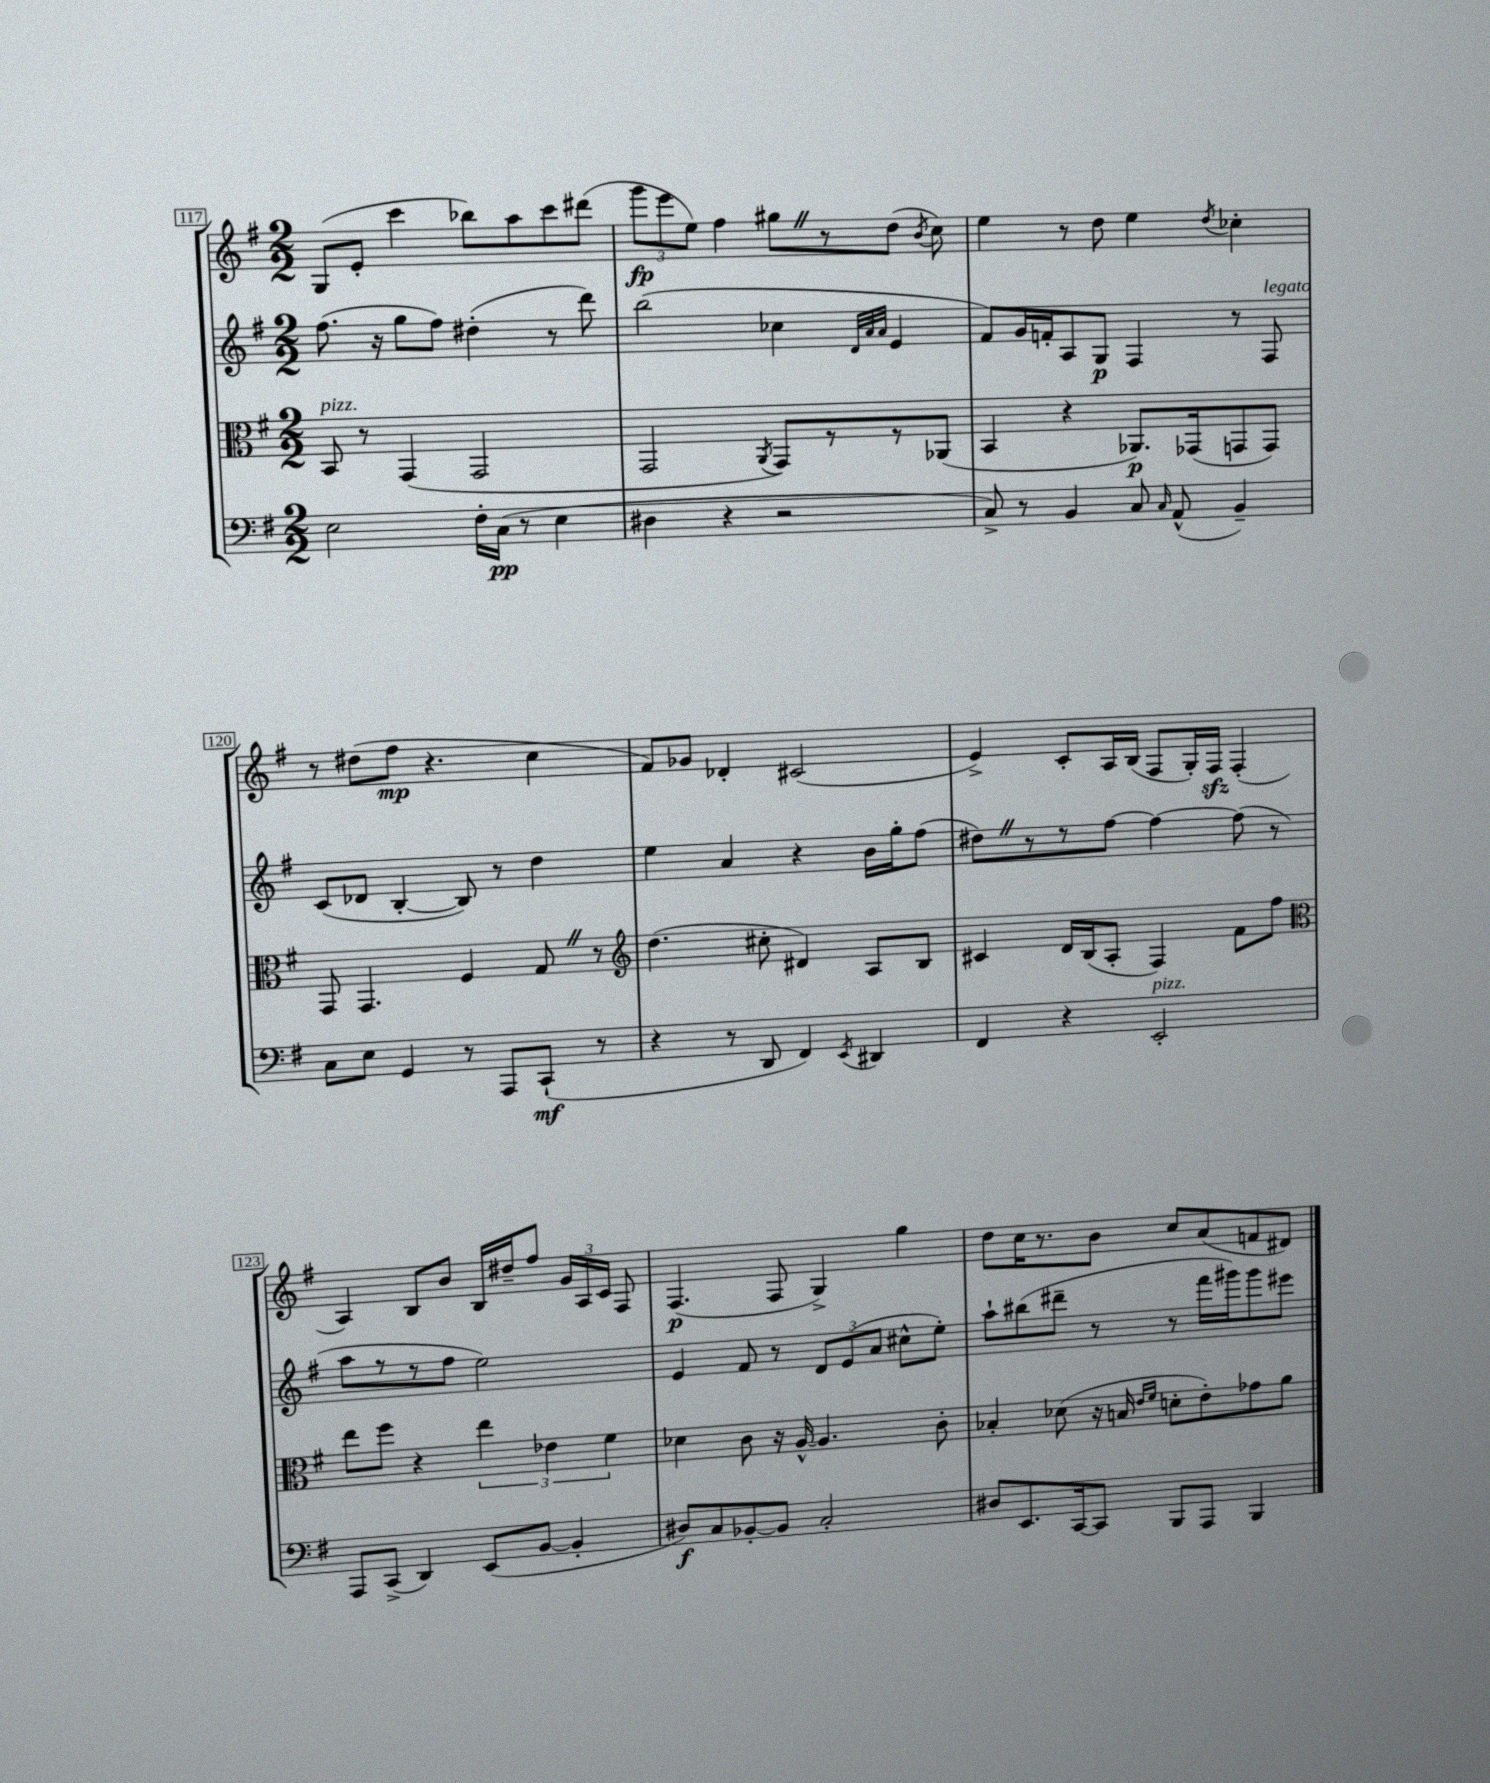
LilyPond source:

<<
\new StaffGroup <<
\new Staff = "s0" {
    \clef treble \key g \major \numericTimeSignature \time 2/2
    \autoBeamOff g8[( e'8]-. c'''4 bes''8[) a''8 c'''8 dis'''8]( |
    \tuplet 3/2 { g'''8[\fp e'''8 e''8]) } fis''4 gis''8[ \once \override BreathingSign.text = \markup { \musicglyph "scripts.caesura.straight" } \breathe r8 d''8]( \acciaccatura { b'8 } c''8) |
    e''4 r8 d''8 e''4 \acciaccatura { d''8 } ces''4-. |
    r8 dis''8[( fis''8]\mp r4. c''4 |
    fis'8[) ges'8] des'4-. cis'2( |
    e'4->) c'8[-. a16 b16]( fis8[ g16-.) fis16]\sfz fis4-.( |
    a4) b8[ b'8] b16[ dis''16-- fis''8] \tuplet 3/2 { g'16[ a16 c'16] } fis8 |
    fis4.\p( fis8 g4->) g''4 |
    d''8[ c''16 r8. b'8] c''8[ a'8( f'8 dis'8]) \bar "|." |
}
\new Staff = "s1" {
    \clef treble \key g \major \numericTimeSignature \time 2/2
    \autoBeamOff fis''8.( r16 g''8[ fis''8]) dis''4-.( r8 d'''8) |
    b''2( ces''4 \grace { d'32[ a'32 a'32] } e'4 |
    fis'8[) g'16 f'16-. a8 g8]\p fis4 r8 fis8^\markup { \italic "legato" } |
    c'8[( des'8] b4~-. b8) r8 d''4 |
    e''4 a'4 r4 b'16[ g''16-. fis''8]( |
    dis''8[) \once \override BreathingSign.text = \markup { \musicglyph "scripts.caesura.straight" } \breathe r8 r8 fis''8]~ fis''4~ fis''8( r8 |
    a''8[ r8 r8 fis''8] e''2) |
    e'4 fis'8 r8 \tuplet 3/2 { d'8[ e'8( a'8] } cis''8[-^ e''8]-.) |
    a''8[-! bis''8( dis'''8]-- r8 r8 fis'''16[ gis'''16) gis'''8 eis'''8] \bar "|." |
}
\new Staff = "s2" {
    \clef alto \key g \major \numericTimeSignature \time 2/2
    \autoBeamOff b,8^\markup { \italic "pizz." } r8 g,4( g,2 |
    g,2 \acciaccatura { a,8 } g,8[) r8 r8 aes,8]( |
    b,4 r4 aes,8.[\p) ges,16( g,8 g,8]) |
    g,8 g,4. fis4 g8 \once \override BreathingSign.text = \markup { \musicglyph "scripts.caesura.straight" } \breathe r8 |
    \clef treble d''4.( cis''8-. dis'4) a8[ b8] |
    cis'4 d'16[ b16( a8]-. fis4) fis'8[ fis''8] |
    \clef alto e''8[ fis''8] r4 \tuplet 3/2 { e''4 ees'4 fis'4 } |
    des'4 c'8 r16 a16~-^ a4. c'8-. |
    bes4-. des'8( r16 b16 \grace { e'16[ fis'16] } d'8[-. e'8-.) ges'8 a'8] \bar "|." |
}
\new Staff = "s3" {
    \clef bass \key g \major \numericTimeSignature \time 2/2
    \autoBeamOff e2 fis16[-. c16]\pp( r8 e4 |
    dis4 r4 r2 |
    c8->) r8 b,4 c8 \grace { c16 } a,8-^( b,4--) |
    c8[ e8] g,4 r8 a,,8[ c,8]-!\mf( r8 |
    r4 r8 d,8 fis,4) \acciaccatura { e,8 } dis,4 |
    fis,4 r4 e,2-.^\markup { \italic "pizz." } |
    a,,8[ c,8]->( d,4) e,8[( b,8]~ b,4-. |
    dis8[\f) c8 bes,8~-. bes,8] c2-. |
    dis8[ e,8. c,16~ c,8] b,,8[ a,,8] b,,4 \bar "|." |
}
>>
>>
\layout { \context { \Score currentBarNumber = #117 \override BarNumber.stencil = #(make-stencil-boxer 0.1 0.3 ly:text-interface::print) } }
